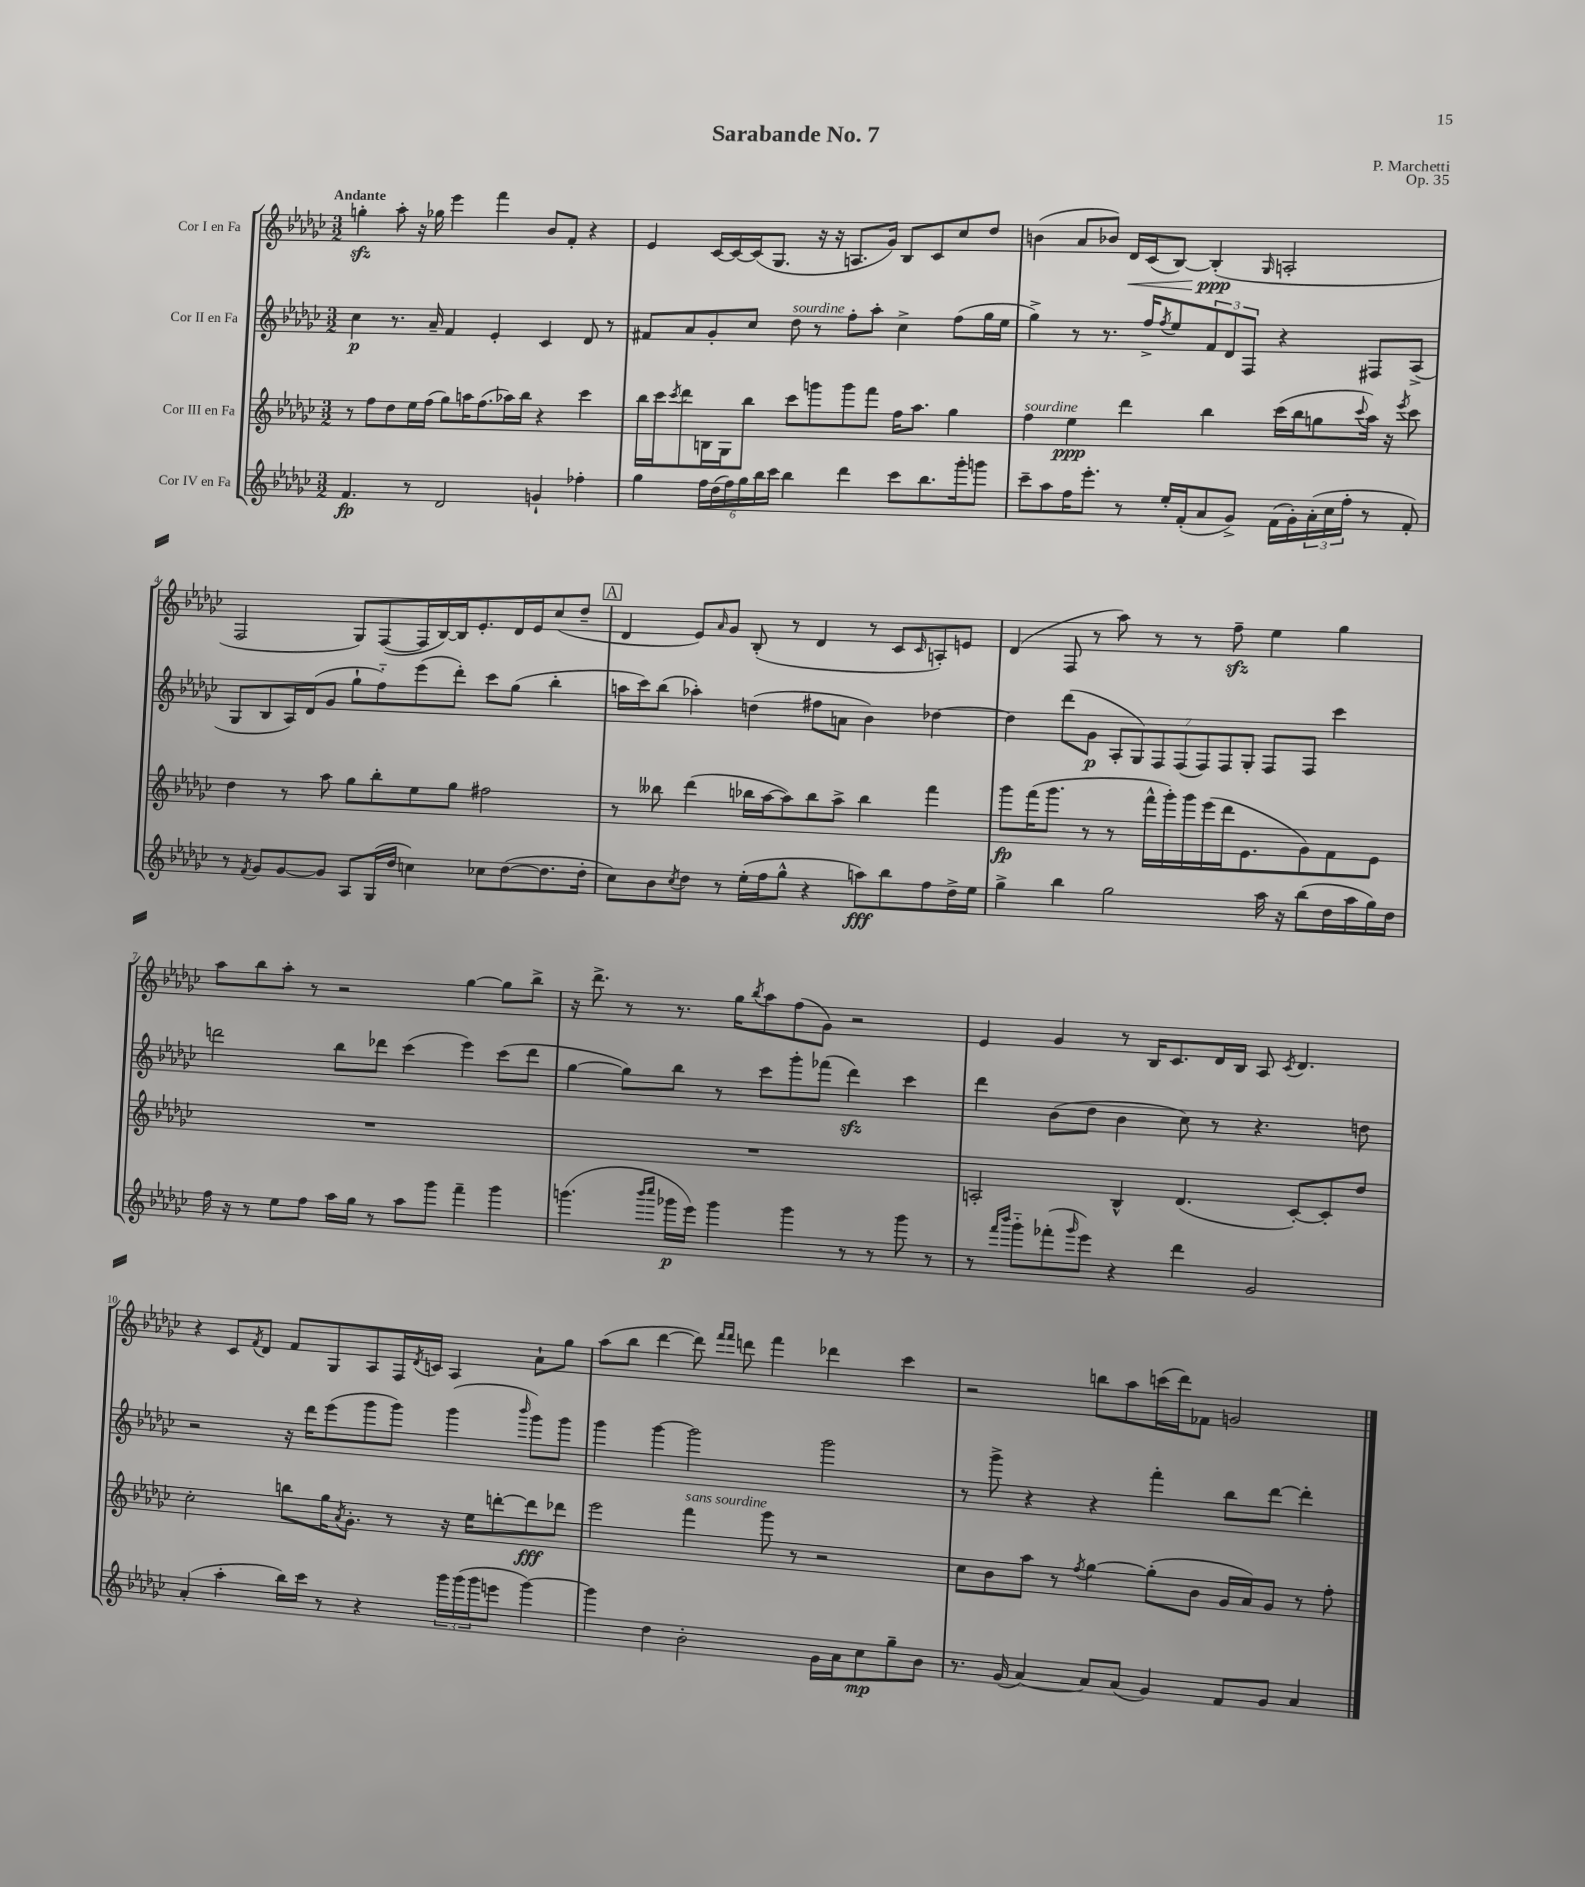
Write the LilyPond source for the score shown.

\header { title = "Sarabande No. 7" composer = "P. Marchetti" opus = "Op. 35" }
<<
\new StaffGroup <<
\new Staff = "s0" \with { instrumentName = "Cor I en Fa" } {
    \clef treble \key ges \major \numericTimeSignature \time 3/2 \tempo "Andante"
    g''4-.\sfz aes''8-. r16 ges''16 ees'''4 f'''4 bes'8 f'8-. r4 |
    ees'4 ces'16~ ces'16~ ces'16( ges8. r16 r16 a8. ges'16) bes8 ces'8 ces''8 des''8 |
    b'4( aes'8 bes'8) des'16\< ces'16( bes8~) bes4-.\ppp\!( \grace { ges16 } a2-. |
    f2 ges8) f8~( f16 bes16~) bes16 ees'8.-. des'16 ees'16 ces''8( des''8-- |
    \mark \markup { \box "A" } des'4 ees'8) \grace { aes'16 } ges'8 bes8-.( r8 des'4 r8 ces'8 \grace { ces'16 } a8-.) e'8 |
    des'4( f8 r8 aes''8) r8 r8 f''8--\sfz ees''4 ges''4 |
    aes''8 bes''8 aes''8-. r8 r2 ges''4~ ges''8 bes''8-> |
    r16 des'''8.-> r8 r8. ges''16 \acciaccatura { bes''8 } aes''8 f''8( ges'8) r2 |
    ees'4 ges'4 r8 bes16 ces'8. des'16 bes16 aes8 \acciaccatura { ces'8 } des'4. |
    r4 ces'8 \acciaccatura { f'8 } des'8 f'8 ges8 aes8 f16 \acciaccatura { des'8 } c'16 aes4 aes'8-! ges''8 |
    aes''8( bes''8 des'''4~ des'''8) \grace { f'''16 f'''16 } d'''8 f'''4 des'''4 ces'''4 |
    r2 b''8 aes''8 c'''16( des'''16) fes'8 g'2 \bar "|." |
}
\new Staff = "s1" \with { instrumentName = "Cor II en Fa" } {
    \clef treble \key ges \major \numericTimeSignature \time 3/2
    ces''4\p r8. aes'16-- f'4 ees'4-. ces'4 des'8 r8 |
    fis'8 aes'8 ges'8-. ces''8 des''8^\markup { \italic "sourdine" } r8 f''8-. aes''8-. ces''4-> f''8( ges''16 ees''16 |
    ges''4->) r8 r8. f''16-> \acciaccatura { f''8 } ees''8 \tuplet 3/2 { f'8 des'8 f8 } r4 fis8 aes8->( |
    ges8 bes8 aes16) des'16( ges'8 ges''8-! f''8-_) ees'''8( des'''8-.) ces'''8 ges''8( bes''4-. |
    \mark \markup { \box "A" } a''16 ces'''16) bes''8( aes''4-.) d''4( fis''8 a'8 bes'4) des''4~ |
    des''4 des'''8( ges'8\p \tuplet 7/4 { aes8-. ges8) f8 f8( f8) f8 ges8-. } f8 f8 ces'''4 |
    d'''2 bes''8 des'''8 ces'''4( ees'''4) ces'''8( des'''8 |
    ges''4~ ges''8) bes''8 r8 ces'''8 ges'''8-. fes'''8( des'''4\sfz) ces'''4 |
    des'''4 bes'8( des''8 bes'4 ces''8) r8 r4. d''8 |
    r2 r16 des'''16 ees'''8( ges'''8 ges'''8) ges'''4( \grace { bes'''16 } ges'''8) ges'''8 |
    ges'''4 ges'''4~ ges'''2 ges'''2 |
    r8 ges'''8-> r4 r4 f'''4-. bes''8 des'''8~ des'''4-. \bar "|." |
}
\new Staff = "s2" \with { instrumentName = "Cor III en Fa" } {
    \clef treble \key ges \major \numericTimeSignature \time 3/2
    r8 f''8 des''8 ees''16 f''16( ges''8) a''16 f''8.( aes''16) bes''16 r4 ces'''4 |
    bes''16 ces'''16 \acciaccatura { ces'''8 } des'''8 b16 ges16 bes''8 ces'''8 g'''8 g'''8 f'''8 f''16 aes''8. ges''4 |
    f''4^\markup { \italic "sourdine" } ees''4\ppp des'''4 bes''4 ces'''16( bes''16 g''8 \appoggiatura { ces'''8 } aes''16) r16 \acciaccatura { ees'''8 } ces'''8 |
    des''4 r8 aes''8 ges''8 bes''8-. ees''8 ges''8 fis''2 |
    \mark \markup { \box "A" } r8 beses''8 des'''4( bes''16 aes''16~ aes''8) bes''8 aes''8-> bes''4 f'''4 |
    ges'''8\fp f'''16( ges'''8. r8 r8 f'''16-^ ges'''16-.) ges'''16 ees'''16( des'''16 ees'8. ges'8) f'8 ees'8 |
    R1. |
    R1. |
    a2-. bes4-^ des'4.( ces'8~-.) ces'8-. des''8 |
    ces''2-. b''8 ges''16 \acciaccatura { aes'8 } ges'8.-. r8 r16 ees''16 d'''8~-. d'''8\fff des'''8 |
    ees'''2 f'''4^\markup { \italic "sans sourdine" } ges'''8 r8 r2 |
    ces''8 bes'8 aes''8 r8 \acciaccatura { f''8 } ges''4~ ges''8-.( bes'8 ges'16 aes'16) ges'8 r8 f''8-. \bar "|." |
}
\new Staff = "s3" \with { instrumentName = "Cor IV en Fa" } {
    \clef treble \key ges \major \numericTimeSignature \time 3/2
    f'4.\fp r8 des'2 g'4-! fes''4-. |
    ges''4 \tuplet 6/4 { f''16 des''16( f''16) ges''16 bes''16 ces'''16 } bes''4 des'''4 ces'''8 bes''8. ges'''16-. g'''8 |
    ces'''8-- aes''8 f''16 ees'''8.-. r8 ees''16-. f'16-.( aes'8 ges'8->) f'16( ges'16-.) \tuplet 3/2 { aes'16-.( ces''16 f''16-. } r8 f'8-.) |
    r8 \acciaccatura { f'8 } ges'8 ges'8~ ges'8 aes8 ges16( des''16 c''4) ces''8 des''8~( des''8. des''16-. |
    \mark \markup { \box "A" } ces''8) bes'8 \acciaccatura { ces''8 } des''8 r8 ees''16-.( f''16 ges''8-^ r4 a''8\fff) bes''8 f''8 des''16-> ees''16 |
    ges''4-> bes''4 ges''2 aes''16 r16 bes''8( des''16 aes''16 ges''16) des''16 |
    f''16 r16 r8 ees''8 f''8 aes''16 ges''16 r8 aes''8 ges'''8 f'''4-- ges'''4 |
    g'''4.( \grace { bes'''16 ces''''16 } ges'''16\p ees'''16) ges'''4 ges'''4 r8 r8 ges'''8 r8 |
    r8 \grace { f'''16 bes'''16 } ges'''8-_ fes'''8-.( \grace { ges'''16 } ees'''8) r4 des'''4 ges'2 |
    aes'4-.( aes''4-. bes''16) ces'''16 r8 r4 \tuplet 3/2 { ges'''16 ges'''16( ges'''16 } e'''8 ges'''4~) |
    ges'''4 des''4 bes'2-. ges'16 aes'16 ces''8\mp ges''8-- bes'8 |
    r8. ges'16( aes'4~) aes'8 aes'8( ges'4) f'8 ges'8 aes'4 \bar "|." |
}
>>
>>
